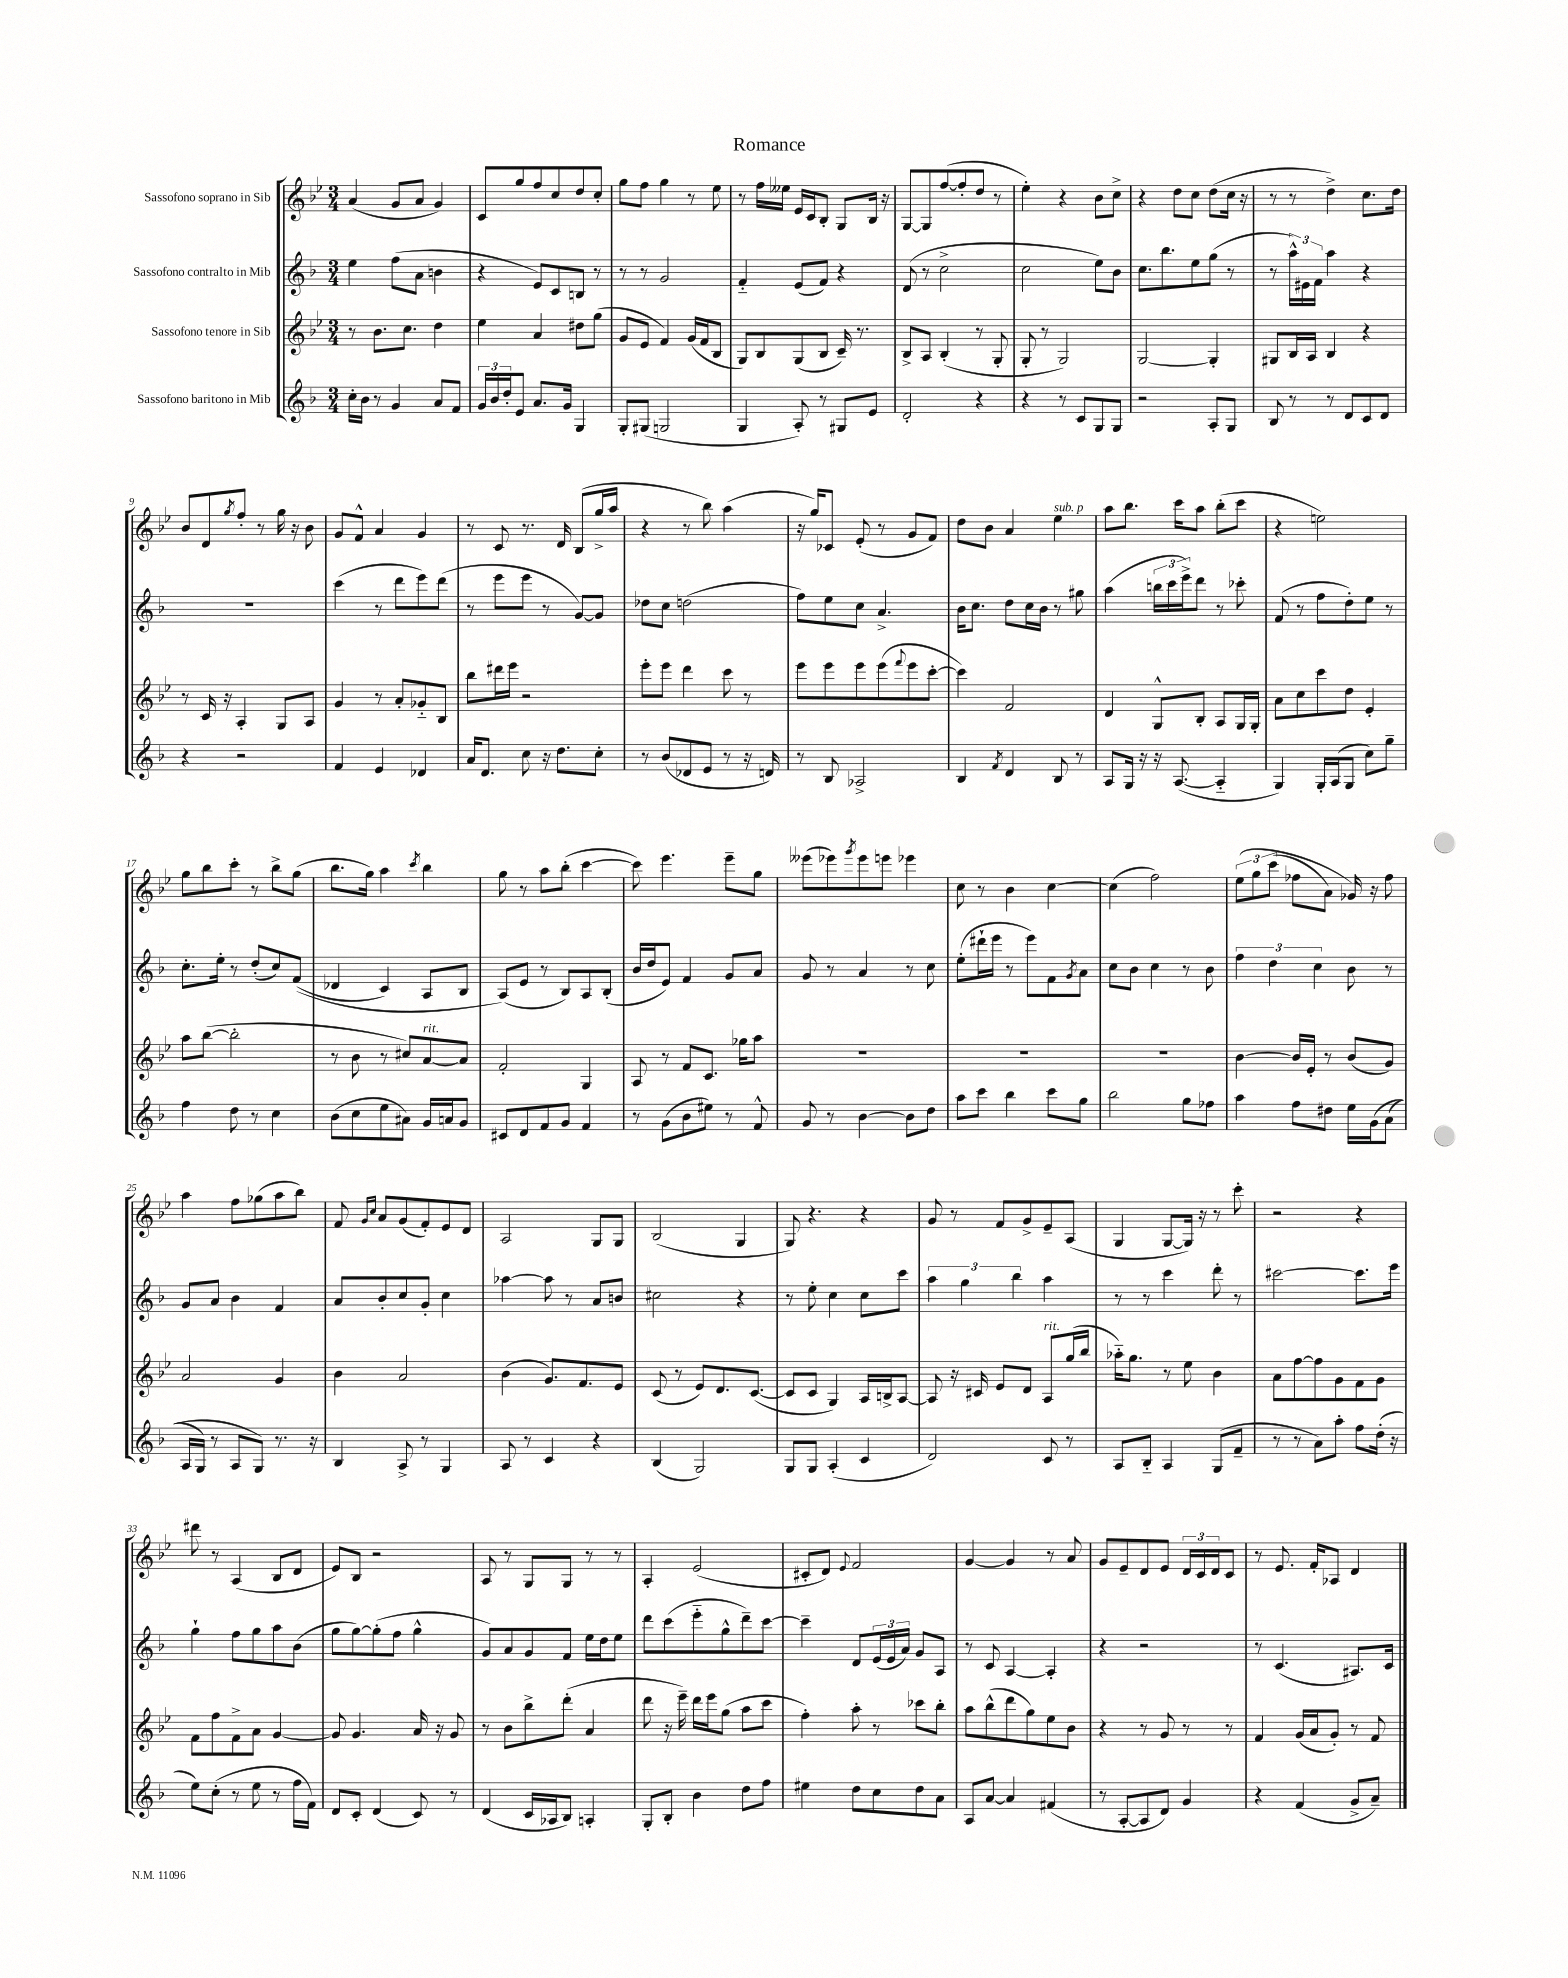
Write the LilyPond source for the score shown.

\header { title = "Romance" }
<<
\new StaffGroup <<
\new Staff = "s0" \with { instrumentName = "Sassofono soprano in Sib" } {
    \clef treble \key bes \major \numericTimeSignature \time 3/4
    a'4( g'8 a'8 g'4) |
    c'8 g''8 f''8 c''8 d''8 c''8-. |
    g''8 f''8 g''4 r8 ees''8 |
    r8 f''16 eeses''16 ees'16 c'16 bes8-. g8 bes16 r16 |
    g8~ g8 f''8~( f''8-. d''8 r8 |
    ees''4-.) r4 bes'8 c''8-> |
    r4 d''8 c''8 d''8( c''16 r16 |
    r8 r8 d''4->) c''8. d''16 |
    bes'8 d'8 \acciaccatura { g''8 } f''8-. r8 g''16 r16 bes'8 |
    g'8 f'8-^ a'4 g'4 |
    r8 c'8 r8. d'16 bes8( g''16-> a''16 |
    r4 r8 bes''8) a''4( |
    r16 g''16) ces'8 ees'8-.( r8 g'8 f'8) |
    d''8 bes'8 a'4 ees''4^\markup { \italic "sub. p" } |
    a''8 bes''8. c'''16 a''8 bes''8-.( c'''8 |
    r4 e''2) |
    g''8 bes''8 c'''8-. r8 bes''8-> g''8( |
    bes''8. g''16) a''4 \acciaccatura { c'''8 } bes''4 |
    g''8 r8 a''8 bes''8-.( c'''4~ |
    c'''8) ees'''4. ees'''8-- g''8 |
    eeses'''8( ees'''8) \acciaccatura { g'''8 } ees'''8 e'''8 ees'''4 |
    c''8 r8 bes'4 c''4~ |
    c''4( f''2) |
    \tuplet 3/2 { ees''8\( g''8 c'''8( } fes''8 a'8) ges'16\) r16 fes''8 |
    a''4 f''8 ges''8( a''8 bes''8) |
    f'8 \grace { g'16 c''16 } a'8 g'8( f'8-.) ees'8 d'8 |
    a2 g8 g8 |
    bes2( g4 |
    g8) r4. r4 |
    g'8 r8 f'8 g'8-> ees'8-- a8( |
    g4 g8~ g16) r16 r8 c'''8-. |
    r2 r4 |
    dis'''8 r8 a4( bes8 d'8 |
    ees'8) bes8 r2 |
    a8 r8 g8 g8 r8 r8 |
    a4-. ees'2( |
    cis'8-. d'8) \appoggiatura { ees'8 } f'2 |
    g'4~ g'4 r8 a'8 |
    g'8 ees'8-- d'8 ees'8 \tuplet 3/2 { d'16 c'16 d'16 } c'8 |
    r8 ees'8. f'16-. aes8 d'4 \bar "|." |
}
\new Staff = "s1" \with { instrumentName = "Sassofono contralto in Mib" } {
    \clef treble \key f \major \numericTimeSignature \time 3/4
    e''4 f''8( a'8 b'4 |
    r4 e'8) c'8 b8 r8 |
    r8 r8 g'2 |
    f'4-_ e'8( f'8) r4 |
    d'8( r8 c''2-> |
    c''2 e''8) bes'8 |
    c''8. bes''8. e''8 g''8( r8 |
    r8 \tuplet 3/2 { a''16-^) eis'16 f'16 } a''4 r4 |
    R2. |
    c'''4( r8 d'''8 e'''8) d'''8( |
    r8 e'''8 e'''8 r8 g'8~) g'8 |
    des''8 c''8 d''2( |
    f''8) e''8 c''8 a'4.-> |
    bes'16 c''8. d''8 c''16 bes'16 r8 gis''8 |
    a''4( \tuplet 3/2 { b''16 c'''16 e'''16->) } d'''8 r8 ces'''8-. |
    f'8( r8 f''8 d''8-.) e''8 r8 |
    c''8.-. e''16-. r8 d''8-.( c''8) f'8(\( |
    des'4 c'4) a8 bes8 |
    a8(\) e'8 r8 bes8) a8 bes8-.( |
    bes'16 d''16 e'8) f'4 g'8 a'8 |
    g'8 r8 a'4 r8 c''8 |
    e''8-.( dis'''16-! e'''16 r8 e'''8) f'8 \acciaccatura { g'8 } a'8 |
    c''8 bes'8 c''4 r8 bes'8 |
    \tuplet 3/2 { f''4 d''4 c''4 } bes'8 r8 |
    g'8 a'8 bes'4 f'4 |
    a'8 bes'8-. c''8 g'8-. c''4 |
    aes''4~ aes''8 r8 a'8 b'8 |
    cis''2 r4 |
    r8 e''8-. c''4 c''8 c'''8 |
    \tuplet 3/2 { a''4 g''4 bes''4 } a''4 |
    r8 r8 c'''4 d'''8-. r8 |
    cis'''2~ cis'''8. e'''16 |
    g''4-! f''8 g''8 a''8 bes'8( |
    g''8 g''8~) g''8-.( f''8 g''4-^ |
    g'8) a'8 g'8 f'8 e''16 d''16 e''8 |
    d'''8 c'''8( e'''8-_ g''8-^ d'''8--) c'''8~ |
    c'''4-- d'8 \tuplet 3/2 { e'16( e'16 a'16) } g'8 a8 |
    r8 c'8 a4~ a4-. |
    r4 r2 |
    r8 c'4.( ais8.) c'16 \bar "|." |
}
\new Staff = "s2" \with { instrumentName = "Sassofono tenore in Sib" } {
    \clef treble \key bes \major \numericTimeSignature \time 3/4
    r8 bes'8. c''8. d''4 |
    ees''4 a'4 dis''8 g''8( |
    g'8 ees'8 f'4) g'16( f'16 bes8 |
    g8) bes8 g8( bes8 c'16--) r8. |
    bes8-> a8 bes4-.( r8 g8-. |
    g8-. r8 g2) |
    g2~ g4-. |
    gis8 bes16 a16 bes4 r4 |
    r8 c'16 r16 a4-. g8 a8 |
    g'4 r8 a'8-. ges'8-_ bes8 |
    bes''8 dis'''16 ees'''16 r2 |
    ees'''8-. ees'''8 d'''4 c'''8 r8 |
    ees'''8 ees'''8 ees'''8 ees'''8( \appoggiatura { f'''8 } ees'''8 c'''8~-. |
    c'''4) f'2 |
    d'4 g8-^ bes8-. a8 g16 g16-. |
    a'8 c''8 c'''8 d''8 ees'4-. |
    a''8 bes''8~( bes''2-. |
    r8 bes'8 r8 cis''8) a'8~^\markup { \italic "rit." } a'8 |
    f'2-. g4 |
    a8 r8 f'8 c'8. ges''16 a''8 |
    R2. |
    R2. |
    R2. |
    bes'4~ bes'16 ees'16-. r8 bes'8( g'8) |
    a'2 g'4 |
    bes'4 a'2 |
    bes'4( g'8.) f'8. ees'8 |
    c'8( r8 ees'8) d'8. c'8.~( |
    c'8 c'8 g4) a16 b16-> a8~ |
    a8 r16 cis'16 ees'8 d'8 a8^\markup { \italic "rit." } g''16( bes''16 |
    aes''16-_) g''8. r8 ees''8 bes'4 |
    a'8 f''8~ f''8 g'8 f'8 g'8 |
    f'8 f''8 f'8-> a'8 g'4~ |
    g'8 g'4. a'16 r16 g'8 |
    r8 bes'8 bes''8-> d'''8-.( a'4 |
    d'''8 r16 ees'''16--) d'''16 ees'''16 g''8( a''8 c'''8 |
    f''4-.) a''8-. r8 ces'''8 bes''8-. |
    a''8 bes''8-^( d'''8 g''8) ees''8 bes'8 |
    r4 r8 g'8 r8 r8 |
    f'4 g'16( a'16 g'8-.) r8 f'8 \bar "|." |
}
\new Staff = "s3" \with { instrumentName = "Sassofono baritono in Mib" } {
    \clef treble \key f \major \numericTimeSignature \time 3/4
    c''16-. bes'16 r8 g'4 a'8 f'8 |
    \tuplet 3/2 { g'16 bes'16 d''16-. } e'8 a'8. g'16 g4 |
    g8-. gis8( g2 |
    g4 a8-.) r8 gis8 e'8 |
    d'2-. r4 |
    r4 r8 c'8 g8 g8 |
    r2 a8-. g8 |
    bes8 r8 r8 d'8 c'8 d'8 |
    r4 r2 |
    f'4 e'4 des'4 |
    a'16 d'8. c''8 r16 d''8. c''8-. |
    r8 bes'8( des'8 e'8 r8 r16 d'16) |
    r8 bes8 aes2-> |
    bes4 \acciaccatura { f'8 } d'4 bes8 r8 |
    a8 g16 r16 r16 a8.~( a4-_ |
    g4) g16-. a16( g8 c''8) g''8-- |
    f''4 d''8 r8 c''4 |
    bes'8( c''8 e''8 ais'8) g'16 a'16 g'8 |
    cis'8 d'8 f'8 g'8 f'4 |
    r8 g'8( bes'8 eis''8) r8 f'8-^ |
    g'8 r8 bes'4~ bes'8 d''8 |
    a''8 c'''8 bes''4 c'''8 g''8 |
    bes''2 g''8 fes''8 |
    a''4 f''8 dis''8 e''16 g'16\( a'8( |
    a16 g16) r8 a8 g8\) r8. r16 |
    bes4 a8-> r8 g4 |
    a8 r8 c'4 r4 |
    bes4( g2) |
    g8 g8 a4-.( c'4 |
    d'2) c'8 r8 |
    a8 bes8-_ a4 g8( f'8-- |
    r8 r8 a'8) a''8-. f''8 d''16-.( r16 |
    e''8) c''8-.( r8 e''8 r8 f''16 f'16) |
    d'8 c'8-. d'4( c'8) r8 |
    d'4( c'16 aes16 bes8) a4-. |
    g8-. bes8-. bes'4 d''8 f''8 |
    eis''4 d''8 c''8 d''8 a'8 |
    a8 a'8~ a'4 fis'4( |
    r8 a8~-. a8 d'8) g'4 |
    r4 f'4( g'8-> a'8--) \bar "|." |
}
>>
>>
